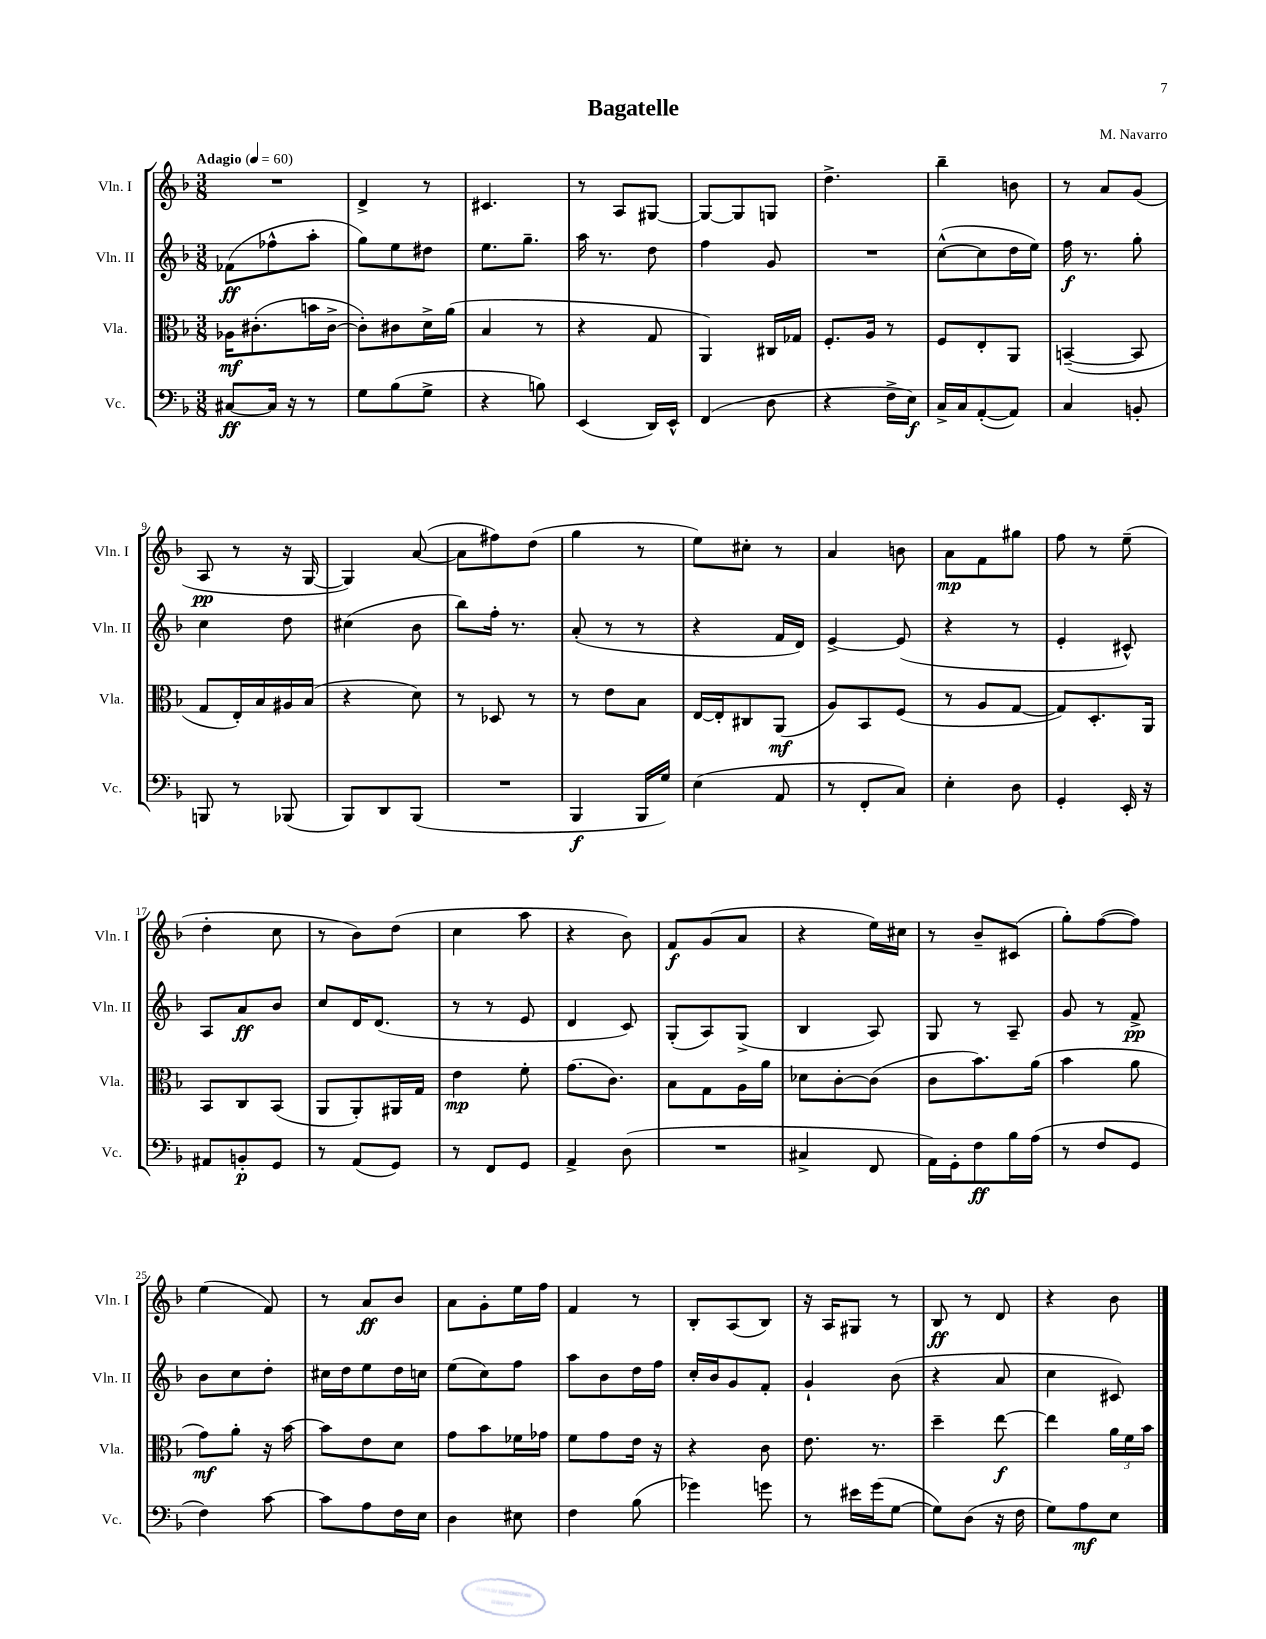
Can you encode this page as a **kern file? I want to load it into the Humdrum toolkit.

**kern	**kern	**kern	**kern
*staff4	*staff3	*staff2	*staff1
*clefF4	*clefC3	*clefG2	*clefG2
*k[b-]	*k[b-]	*k[b-]	*k[b-]
*M3/8	*M3/8	*M3/8	*M3/8
*MM60	*MM60	*MM60	*MM60
[8C#/L	16A-\LK	(8f-\L	4.r
.	(8.c#'\	.	.
16C#/]Jk	.	8ff-^^\	.
16r	.	.	.
8r	16b\L	8aa'\J	.
.	[16c#^\JJ	.	.
=	=	=	=
8G\L	8c#'\]L)	8gg\L)	4d^/
(8B-\	8c#\	8ee\	.
8G^\J	16d^\L	8dd#\J	8r
.	(16a\JJ	.	.
=	=	=	=
4r	4B-/	8.ee\L	4.c#/
.	.	8.gg~\J	.
8B\)	8r	.	.
=	=	=	=
(4EE/	4r	16aa\	8r
.	.	8.r	.
.	.	.	8A/L
16DD/LL)	8G/	8dd\	[8G#/J
16EE^^/JJ	.	.	.
=	=	=	=
(4FF/	4AA/)	4ff\	8G#/_L
.	.	.	8G#/]
8D\	16C#/LL	8g/	8G/J
.	16G-/JJ	.	.
=	=	=	=
4r	8.F'/L	4.r	4.dd^\
.	16A/Jk	.	.
16F^\LL	8r	.	.
16E\JJ)	.	.	.
=	=	=	=
16C^/LL	8F/L	([8cc^^\L	4bb-~\
16C/J	.	.	.
([8AA'/	8E'/	8cc\]	.
8AA/]J)	8AA/J	16dd\L	8b\
.	.	16ee\JJ)	.
=	=	=	=
4C/	([4BB~/	16ff\	8r
.	.	8.r	.
.	.	.	8a/L
8BB'/	8BB/]	8gg'\	(8g/J
=	=	=	=
8BBB/	8G/L	4cc\	8A/
8r	16E'/L)	.	8r
.	16B-/	.	.
(8BBB-/	16A#/	8dd\	16r
.	(16B-/JJ	.	[16G/
=	=	=	=
8BBB-/L)	4r	(4cc#\	4G/])
8DD/	.	.	.
(8BBB-/J	8d\)	8b-\	([8a/
=	=	=	=
4.r	8r	8bb-\L)	8a\]L
.	8D-/	16ff'\Jk	8ff#\)
.	.	8.r	.
.	8r	.	(8dd\J
=	=	=	=
4BBB-/	8r	(8a'/	4gg\
.	8e\L	8r	.
16BBB-/LL	8B-\J	8r	8r
16G/JJ)	.	.	.
=	=	=	=
(4E\	[16E/LL	4r	8ee\L)
.	16E'/]J	.	.
.	8C#/	.	8cc#'\J
8AA/	(8AA/J	16f/LL	8r
.	.	16d/JJ)	.
=	=	=	=
8r	8A/L)	[4e^/	4a/
8FF'/L	8BB-/	.	.
8C/J)	(8F/J	(8e/]	8b\
=	=	=	=
4E'\	8r	4r	8a\L
.	8A/L	.	8f\
8D\	[8G/J	8r	8gg#\J
=	=	=	=
4GG'/	8G/]L)	4e'/	8ff\
.	8.D'/	.	8r
16EE'/	.	8c#^^/)	(8ee~\
16r	16AA/Jk	.	.
=	=	=	=
8AA#/L	8BB-/L	8A/L	4dd'\
8BB'/	8C/	8a/	.
8GG/J	(8BB-/J	8b-/J	8cc\
=	=	=	=
8r	8AA/L	8cc/L	8r
(8AA/L	8AA'/)	16d/K	8b-\L)
.	.	(8.d/J	.
8GG/J)	16AA#/L	.	(8dd\J
.	16G/JJ	.	.
=	=	=	=
8r	4e\	8r	4cc\
8FF/L	.	8r	.
8GG/J	8f'\	8e/	8aa\
=	=	=	=
4AA^/	(8.g\L	4d/	4r
.	8.c\J)	.	.
(8D\	.	8c/)	8b-\)
=	=	=	=
4.r	8B-\L	(8G'/L	8f/L
.	8G\	8A/)	(8g/
.	16A\L	(8G^/J	8a/J
.	16a\JJ	.	.
=	=	=	=
4C#^/	8d-\L	4B-/	4r
.	[8c'\	.	.
8FF/	(8c\]J	8A/)	16ee\LL)
.	.	.	16cc#\JJ
=	=	=	=
16AA\LL)	8c\L	8G/	8r
16GG'\J	.	.	.
8F\	8.b-\)	8r	8b-~/L
16B-\L	.	8A~/	(8c#/J
(16A\JJ	(16a\Jk	.	.
=	=	=	=
8r	4b-\	8g/	8gg'\L)
8F/L	.	8r	([8ff\
8GG/J	8a\	8f^/	8ff\]J)
=	=	=	=
4F\)	8g\L)	8b-\L	(4ee\
.	8a'\J	8cc\	.
[8c\	16r	8dd'\J	8f/)
.	[16b-\	.	.
=	=	=	=
8c\]L	8b-\]L	16cc#\LL	8r
.	.	16dd\J	.
8A\	8e\	8ee\	8a/L
16F\L	8d\J	16dd\L	8b-/J
16E\JJ	.	16cc\JJ	.
=	=	=	=
4D\	8g\L	(8ee\L	8a\L
.	8b-\	8cc\)	8g'\
8E#\	16f-\L	8ff\J	16ee\L
.	16g-\JJ	.	16ff\JJ
=	=	=	=
4F\	8f\L	8aa\L	4f/
.	8g\	8b-\	.
(8B-\	16e\Jk	16dd\L	8r
.	16r	16ff\JJ	.
=	=	=	=
4g-\)	4r	16cc'/LL	8B-'/L
.	.	16b-/J	.
.	.	8g/	(8A/
8g\	8c\	8f'/J	8B-/J)
=	=	=	=
8r	8.e\	4g`/	16r
.	.	.	16A/LK
16e#\LL	.	.	8G#/J
(16g\J	8.r	.	.
[8G\J	.	(8b-\	8r
=	=	=	=
8G\]L)	4dd~\	4r	8B-/
(8D\J	.	.	8r
16r	[8ee\	8a/	8d/
16F\	.	.	.
=	=	=	=
8G\L)	4ee\]	4cc\	4r
8A\	.	.	.
8E\J	24a\LL	8c#/)	8b-\
.	24f\	.	.
.	24b-\JJ	.	.
==	==	==	==
*-	*-	*-	*-
